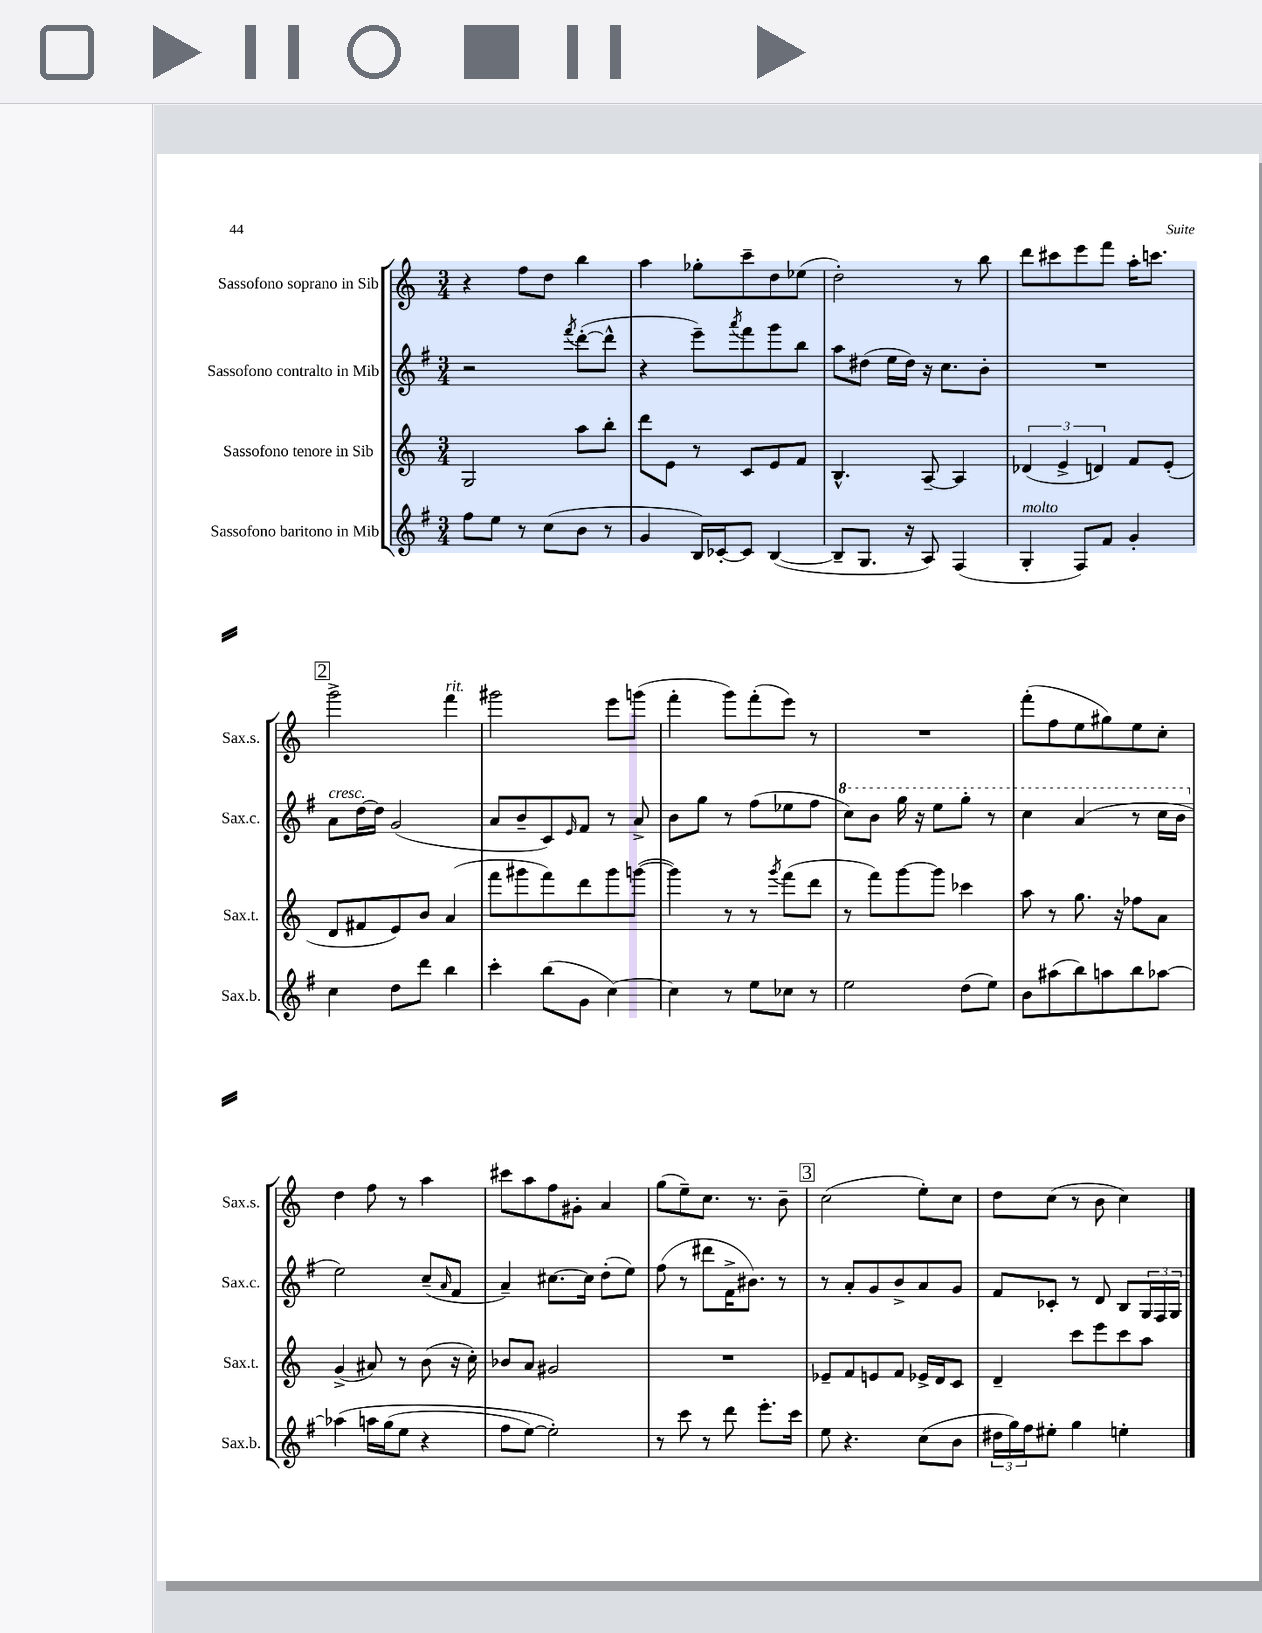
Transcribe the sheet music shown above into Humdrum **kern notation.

**kern	**kern	**kern	**kern
*staff4	*staff3	*staff2	*staff1
*clefG2	*clefG2	*clefG2	*clefG2
*k[f#]	*k[]	*k[f#]	*k[]
*M3/4	*M3/4	*M3/4	*M3/4
8ff#	2G	2r	4r
8ee	.	.	.
8r	.	.	8ff
(8cc	.	.	8dd
.	.	8qfff#	.
8b	8aa	([8ddd'	4bb
8r	8bb'	8ddd^^]	.
=	=	=	=
4g	8ddd	4r	4aa
.	8e	.	.
16B)	8r	8eee~)	8gg-'
[16c-'	.	.	.
.	.	8qaaa	.
8c-]	8c	8fff#	8ccc~
([4B	8e	8ggg	8dd
.	8f	8bb	(8ee-
=	=	=	=
8B~]	4.B^^	8aa	2dd')
8.G	.	(8dd#	.
.	.	16ee	.
16r	.	16dd#)	.
8A)	[8A~	16r	.
.	.	8.cc	.
(4F#	4A]	.	8r
.	.	8b'	8bb
=	=	=	=
4G'	(6d-	2.r	8ddd
.	.	.	8ccc#
.	6e^	.	.
8F#)	.	.	8eee
.	6d)	.	.
8f#	.	.	8fff
4g'	8f	.	16aa'
.	.	.	8.ccc
.	(8e'	.	.
=	=	=	=
4cc	8d	8a	2ggg^
.	8f#	[16dd	.
.	.	16dd]	.
8dd	8e)	(2g	.
8ddd	8b	.	.
4bb	(4a	.	4fff
=	=	=	=
4ccc'	8fff	8a	2ggg#
.	8ggg#	8b~	.
(8bb	8fff)	8c)	.
.	.	16qqe	.
8g	8ddd	8f#	.
[4cc)	8ggg#	8r	8eee
.	([8ggg	8a^	(8ggg
=	=	=	=
4cc]	4ggg])	8b	4fff'
.	.	8gg	.
8r	8r	8r	8ggg)
8ee	8r	(8ff#	(8fff'
.	8qggg	.	.
8cc-	(8fff	8ee-	8eee)
8r	8ddd	8ff#	8r
=	=	=	=
2ee	8r	8ccc)	2.r
.	8fff)	8bb	.
.	[8ggg	16ggg	.
.	.	16r	.
.	8ggg]	8eee	.
(8dd	4ccc-	8ggg'	.
8ee)	.	8r	.
=	=	=	=
8b	8aa	4ccc	(8fff'
(8aa#	8r	.	8ff
8bb)	8.gg	(4aa	8ee
8aa	.	.	8gg#)
.	16r	.	.
8bb	8ff-	8r	8ee
[8aa-	8a	16ccc	8cc'
.	.	16bb	.
=	=	=	=
&(4aa-]	(4g^	2ee)	4dd
16aa	8a#)	.	8ff
(16gg	.	.	.
8ee	8r	.	8r
4r	(8b	(8cc~	4aa
.	.	16qqa	.
.	16r	8f#	.
.	16cc')	.	.
=	=	=	=
8ff#	8b-	4a~)	8ccc#
[8ee)	8a	.	8aa
2ee']&)	2g#	[8.cc#	8ff
.	.	.	8g#'
.	.	16cc#]	.
.	.	(8dd'	4a
.	.	8ee)	.
=	=	=	=
8r	2.r	(8ff#	(8gg
8ccc	.	8r	8ee~)
8r	.	8ddd#	8.cc
8ddd	.	16f#^	.
.	.	8.b#)	8.r
8.eee'	.	.	.
.	.	8r	8b~
16ccc	.	.	.
=	=	=	=
8ee	8e-~	8r	(2cc
4.r	8f	8a'	.
.	8e	8g	.
.	8f	8b^	.
(8cc	16e-^	8a	8ee')
.	16d	.	.
8b	8c	8g	8cc
=	=	=	=
24dd#	4d~	8f#	8dd
24gg)	.	.	.
24ff#	.	.	.
8ee#'	.	8c-'	(8cc
4gg	8ccc	8r	8r
.	8eee	8d	8b
4ee'	8ccc	8B	4cc)
.	8aa	24G	.
.	.	24F#	.
.	.	24G	.
==	==	==	==
*-	*-	*-	*-
